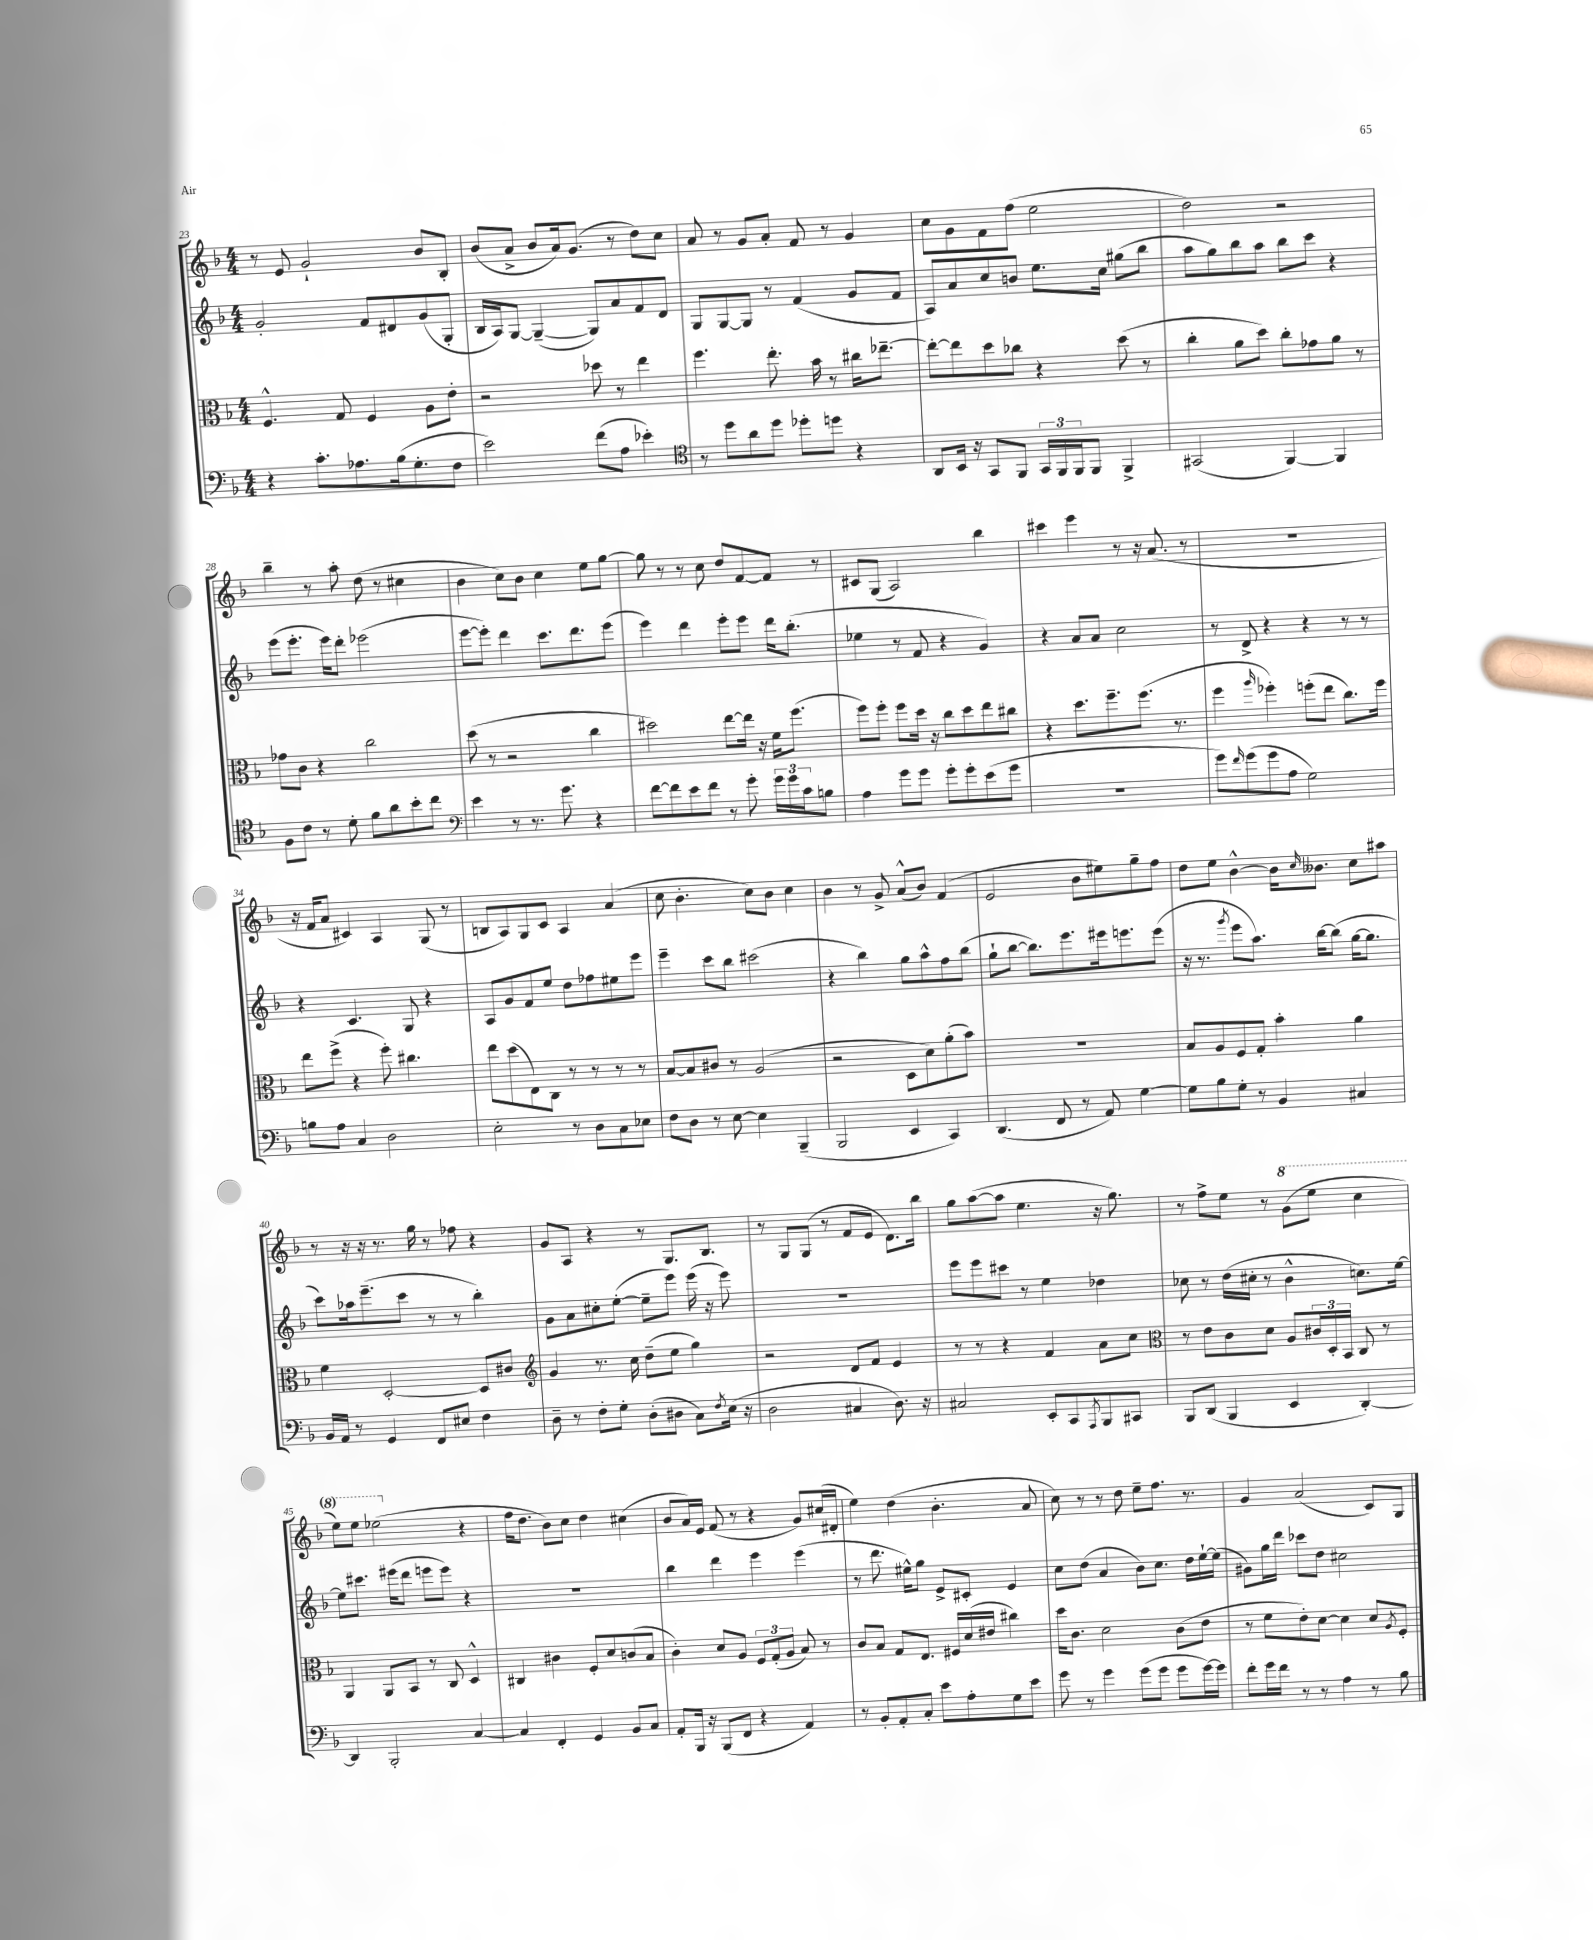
<<
\new StaffGroup <<
\new Staff = "s0" {
    \clef treble \key f \major \numericTimeSignature \time 4/4
    r8 e'8 g'2-! bes'8 bes8-. |
    bes'8( a'8-> bes'8 a'16) g'8.( r8 d''8) c''8 |
    a'8 r8 g'8 a'8-. f'8 r8 g'4 |
    c''8 g'8 f'8 f''8( e''2 |
    d''2) r2 |
    bes''4-- r8 a''8-. d''8( r8 cis''4 |
    bes'4 c''8) bes'8 c''4 e''8 g''8~ |
    g''8 r8 r8 c''8 d''8 f'8~ f'8 r8 |
    cis'8 g8( a2) bes''4 |
    cis'''4 e'''4 r8 r16 a'8.( r8 |
    r1 |
    r16 f'16 a'8 cis'4) a4 g8( r8 |
    b8 a8) g8 c'8 a4 a'4( |
    c''8 bes'4.-. c''8) bes'8 c''4 |
    bes'4 r8 g'8-> a'8-^( bes'8) f'4( |
    e'2 bes'8 eis''8) g''8-- f''8 |
    d''8 e''8 bes'4~-^ bes'16 \grace { c''16 } beses'8. c''8 ais''8 |
    r8 r16 r16 r8. g''16 r8 fes''8 r4 |
    g'8 a8 r4 r8 g8. bes8. |
    r8 g8 g8( r8 f'8 e'8 d'8.) bes''16 |
    g''8 a''8~( a''8 e''4. r16 g''8.) |
    r8 f''8-> e''8 r8 \ottava #1 g''8( e'''8 c'''4 |
    e'''8) e'''8 ees'''2( \ottava #0 r4 |
    f''16 d''8. bes'8) c''8 d''4 cis''4( |
    bes'8 a'16) e'16 f'8( r8 r4 g'8) cis''16( dis'16-. |
    e''4) d''4( bes'4.-. a'8 |
    c''8) r8 r8 d''8 e''8-- f''8. r8. |
    g'4 a'2( c'8) g8 \bar "|." |
}
\new Staff = "s1" {
    \clef treble \key f \major \numericTimeSignature \time 4/4
    g'2-. f'8 dis'8 g'8( g8-. |
    bes16 a16) g8~ g4~--( g8) a'8 f'8 d'8 |
    g8 g8~ g8 r8 f'4( g'8 f'8 |
    a8) a'8 c''8 b'8 e''8. c''16 gis''8( bes''8 |
    a''8 g''8) bes''8 a''8 bes''8 c'''8 r4 |
    e'''8( e'''8.-. e'''16) d'''8-. ees'''2( |
    e'''8~ e'''8-.) d'''4 c'''8. d'''8. e'''8( |
    e'''4) d'''4 e'''8-. e'''8 d'''16 bes''8.-.( |
    ees''4 r8 f'8 r4 g'4) |
    r4 a'8 a'8 c''2 |
    r8 d'8-> r4 r4 r8 r8 |
    r4 c'4. g8 r4 |
    a8 g'8 f'8 e''8 d''8 fes''8 eis''8 e'''8 |
    e'''4-- c'''8 bes''8 cis'''2( |
    r4 bes''4) g''8 a''8-^ f''8 bes''8( |
    g''8-! bes''8~ bes''8.) e'''8. eis'''16 e'''8. e'''8( |
    r16 r8. \acciaccatura { g'''8 } e'''8 a''8.) bes''16~ bes''8( g''16~ g''8. |
    c'''8) aes''16 e'''8.--( c'''8 r8 r8 bes''4-.) |
    g'8 a'8 cis''8-. e''8~-.( e''8-- e'''8) e'''16( r16 e'''8) |
    R1 |
    e'''8 e'''8 cis'''8 r8 e''4 des''4 |
    ces''8 r8 d''16( cis''16-. r8 bes'4-^ c''8.) e''16~ |
    e''8 cis'''8. eis'''16( d'''8 e'''8 e'''8) r4 |
    R1 |
    bes''4 d'''4 e'''4 e'''4( |
    r8 d'''8. eis''16-^) g''8 e'8-> cis'8-. e'4 |
    c''8 d''8( a'4 bes'8) c''8. d''16 e''16~-! e''16( |
    gis'8) g''16 d'''16 ces'''8 d''8 cis''2 \bar "|." |
}
\new Staff = "s2" {
    \clef alto \key f \major \numericTimeSignature \time 4/4
    f4.-^ g8 f4 a8 e'8-. |
    r2 des''8 r8 e''4 |
    f''4. e''8.-. bes'16 r8 cis''16 ees''8.~-- |
    ees''8~-. ees''8 d''8 ces''8 r4 d''8( r8 |
    c''4-. a'8 d''8) c''8-. ges'8 a'8 r8 |
    ges'8 c'8 r4 c''2 |
    d''8( r8 r2 c''4 |
    dis''2) e''8~ e''16 r16 f'16 f''8.( |
    f''8) f''8-. f''8 d''16 r16 c''8 d''8 e''8 cis''8 |
    r4 d''8. f''8.-- f''8.( r8. |
    f''4 \grace { a''16 } fes''4-.) f''8-.( e''8 c''8.) f''16 |
    e''8 f''8->( r4 f''8-.) cis''4. |
    e''8 d''8( e8) c8 r8 r8 r8 r8 |
    bes8~ bes8 cis'8 r8 a2( |
    r2 d8 d'8) a'8-.( bes'8) |
    R1 |
    bes8 a8 f8 g8-. bes'4-. a'4 |
    f'4 d2~-. d8 cis'8 |
    \clef treble g'4 r8. c''16 d''8--( e''8 g''4) |
    r2 d'8 f'8 e'4 |
    r8 r8 r4 f'4 a'8 c''8 |
    \clef alto r8 e'8 c'8 d'8 a8 \tuplet 3/2 { cis'16 d16-. bes,16 } c8 r8 |
    a,4 a,8 bes,8 r8 c8 d4-^ |
    cis4 cis'4 f8-. d'8 c'8( bes8 |
    c'4-.) d'8 a8 \tuplet 3/2 { f8 g8-.( a8 } bes8) r8 |
    c'8 bes8 g8 e8. fis16 d'16( eis'16 cis''4) |
    d''16 c'8. d'2 c'8( e'8 |
    r8 f'8 e'8-.) d'8~ d'4 d'8 \acciaccatura { a8 } f8-. \bar "|." |
}
\new Staff = "s3" {
    \clef bass \key f \major \numericTimeSignature \time 4/4
    r4 c'8.-. aes8. bes16( g8.-. f8 |
    e'2) f'8( a8 ees'4-.) |
    \clef tenor r8 d''8 a'8 d''8 des''8-. d''8 r4 |
    a,8 bes,16 r16 g,8 f,8 \tuplet 3/2 { g,16 f,16 f,16 } f,8 f,4-> |
    gis,2( f,4~) f,4 |
    f8 c'8 r8 d'8-. f'8 a'8 bes'8-. c''8 |
    \clef bass e'4 r8 r8. g'8. r4 |
    f'8~ f'8 e'8 f'8 r8 g'8-. \tuplet 3/2 { g'16 g'16 c'16 } b8 |
    a4 g'8 g'8 g'8-. g'8-. e'8( g'8 |
    r1 |
    g'8) \grace { f'16 } g'8( g'8 a8 g2) |
    b8 a8 c4 d2 |
    e2-. r8 d8 c8 ees8 |
    f8 d8 r8 e8~ e4 bes,,4--( |
    bes,,2 e,4 c,4) |
    d,4.( f,8 r8 a,8) g4~ |
    g8 bes8 g8-. r8 bes,4 cis4 |
    bes,16 a,16 r8 g,4 f,8 eis8 f4 |
    d8-- r8 f8-. g8-. d8-.( dis8 c8) \acciaccatura { f8 } e16( r16 |
    d2 cis4 d8.) r16 |
    cis2 e,8-. c,8 \acciaccatura { a,,8 } bes,,8 cis,8 |
    bes,,8 d,8( bes,,4 e,4 d,4~-.) |
    d,4 bes,,2-. c4~ |
    c4 f,4-. g,4 bes,8 c8 |
    a,8-. bes,,16 r16 bes,,8( f,8 r4 a,4) |
    r8 bes,8-. a,8-. c8-. e'8 a8-. g8 e'8 |
    g'8 r8 g'4 g'8( g'8 g'8 g'16~) g'16 |
    f'8-. g'16 f'16 r8 r8 a4 r8 bes8 \bar "|." |
}
>>
>>
\layout { \context { \Score currentBarNumber = #23 } }
